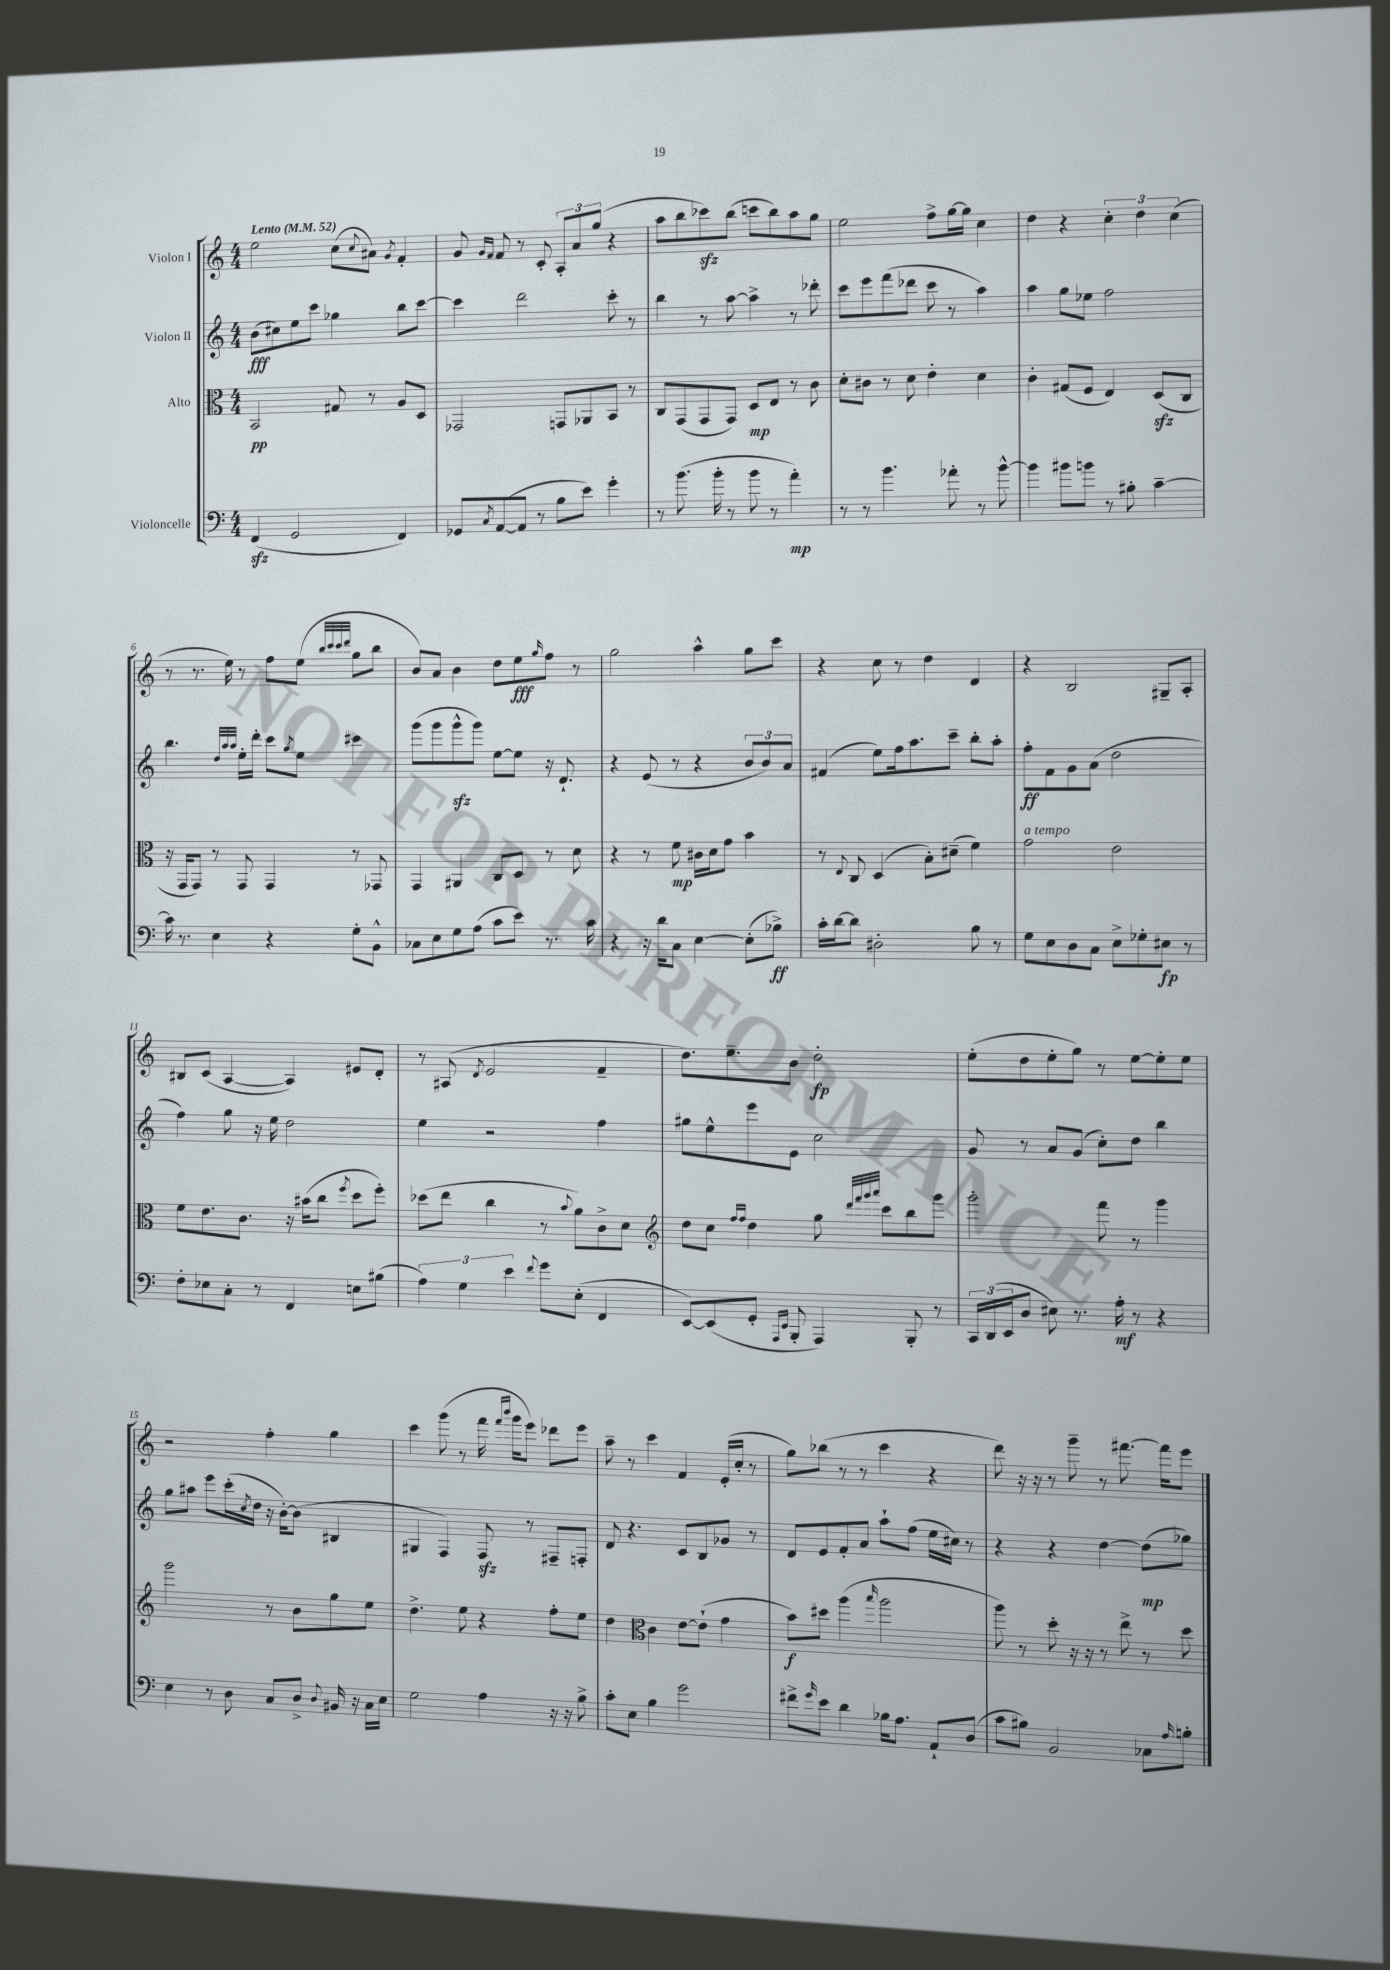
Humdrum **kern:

**kern	**dynam	**kern	**dynam	**kern	**dynam	**kern	**dynam
*part4	*part4	*part3	*part3	*part2	*part2	*part1	*part1
*staff4	*staff4	*staff3	*staff3	*staff2	*staff2	*staff1	*staff1
*I"Violoncelle	*	*I"Alto	*	*I"Violon II	*	*I"Violon I	*
*clefF4	*	*clefC3	*	*clefG2	*	*clefG2	*
*k[]	*	*k[]	*	*k[]	*	*k[]	*
*M4/4	*	*M4/4	*	*M4/4	*	*M4/4	*
*MM52	*	*MM52	*	*MM52	*	*MM52	*
=1	=1	=1	=1	=1	=1	=1	=1
!	!	!	!	!	!	!LO:TX:a:B:t=Lento	!
(4FFzz/	.	2BB/	pp	(8b\L	fff	2ee\	.
.	.	.	.	8cc#X\)	.	.	.
2GG/	.	.	.	8ee\	.	.	.
.	.	.	.	8ccc\J	.	.	.
.	.	8G#X/	.	4gg-X\	.	(8cc\L	.
.	.	.	.	.	.	8qqcc/	.
.	.	8r	.	.	.	8a#X\J)	.
.	.	.	.	.	.	8qg/	.
4FF/)	.	8A/L	.	8bb\L	.	4f'/	.
.	.	8D/J	.	[8ccc\J	.	.	.
=2	=2	=2	=2	=2	=2	=2	=2
8GG-X/L	.	2GG-X/	.	4ccc\]	.	8g/	.
.	.	.	.	.	.	16qqg/LL	.
8qC/	.	.	.	.	.	16qqf/JJ	.
([8AA/	.	.	.	.	.	8f/	.
8AA/J]	.	.	.	2ddd\	.	8r	.
8r	.	.	.	.	.	8c'/	.
8B\L	.	8GGn/L	.	.	.	12A'/L	.
.	.	.	.	.	.	12a/	.
8e\J)	.	8AA-X/	.	.	.	.	.
.	.	.	.	.	.	(12gg/J	.
4g'\	.	8BB/J	.	8ccc'\	.	4r	.
.	.	8r	.	8r	.	.	.
=3	=3	=3	=3	=3	=3	=3	=3
8r	.	8C/L	.	4bb\	.	8aa\L	.
(8.b\	.	(8GG/	.	.	.	8bb\	.
.	.	8GG/	.	8r	.	8ccc-Xzz\)	.
16b'\	.	.	.	.	.	.	.
8r	.	8GG/J)	.	[8aa\	.	(8bb\J	.
8b\	.	8D/L	mp	4aa^\]	.	8cccn\L	.
8r	.	8E/J	.	.	.	8bb\)	.
4a'\)	mp	8r	.	8r	.	8aa\	.
.	.	8c\	.	8ddd-X'\	.	8gg\J	.
=4	=4	=4	=4	=4	=4	=4	=4
8r	.	8d'\L	.	8ccc\L	.	2ee\	.
8r	.	8c#X\J	.	8eee\	.	.	.
4.b\	.	8r	.	(8fff\	.	.	.
.	.	8d\	.	8ddd-X\J	.	.	.
.	.	4e'\	.	8ccc\	.	8ff^\L	.
8a-X'\	.	.	.	8r	.	[16gg\L	.
.	.	.	.	.	.	16gg\JJ]	.
8r	.	4d\	.	4aa\)	.	4cc\	.
[8b^^\	.	.	.	.	.	.	.
=5	=5	=5	=5	=5	=5	=5	=5
4b\]	.	4c'\	.	4aa\	.	4dd\	.
8b#X\L	.	(8G#X/L	.	8gg\L	.	4r	.
8bn\J	.	8F/J	.	8ee-X\J	.	.	.
8r	.	4E/)	.	2ff\	.	6cc'\	.
8B#X'\	.	.	.	.	.	.	.
.	.	.	.	.	.	6dd\	.
[4c~\	.	(8Dzz/L	.	.	.	.	.
.	.	.	.	.	.	(6cc\	.
.	.	8C/J	.	.	.	.	.
!!LO:LB:g=z
=6	=6	=6	=6	=6	=6	=6	=6
16c\]	.	16r	.	4.bb\	.	8r	.
8.r	.	16GG/KL	.	.	.	.	.
.	.	8GG/J)	.	.	.	8.r	.
4E\	.	8r	.	.	.	.	.
.	.	.	.	.	.	16ee\)	.
.	.	.	.	32qqdd/LLL	.	.	.
.	.	.	.	32qqaa/	.	.	.
.	.	.	.	32qqaa/JJJ	.	.	.
.	.	8GG/	.	16ee'\LL	.	8r	.
.	.	.	.	16ddd'\JJ	.	.	.
4r	.	4GG/	.	8ccc\L	.	8ff\L	.
.	.	.	.	8qgg/	.	.	.
.	.	.	.	8ee\J	.	(8ee\J	.
.	.	.	.	.	.	32qqbb/LLL	.
.	.	.	.	.	.	32qqccc/	.
.	.	.	.	.	.	32qqccc/	.
.	.	.	.	.	.	32qqddd/JJJ	.
8G'\L	.	8r	.	4ccc#X\	.	8gg\L	.
8BB^^\J	.	8GG-X/	.	.	.	8bb\J	.
=7	=7	=7	=7	=7	=7	=7	=7
8C-X\L	.	4GG/	.	(8ggg\L	.	8b/L)	.
8E\	.	.	.	8ggg\	.	8a/J	.
8G\	.	4AA#X/	.	8gggzz^^\	.	4b\	.
(8A\J	.	.	.	8ggg\J)	.	.	.
8c\L	.	8C/L	.	[8ee\L	.	8dd\L	.
8e\J)	.	8D/J	.	8ee\J]	.	8ee\	fff
.	.	.	.	.	.	16qqgg/	.
8.r	.	8r	.	16r	.	8ff\J	.
.	.	.	.	8.d`/	.	.	.
.	.	8d\	.	.	.	8r	.
16c\	.	.	.	.	.	.	.
=8	=8	=8	=8	=8	=8	=8	=8
4r	.	4r	.	4r	.	2gg\	.
16r	.	8r	.	(8e/	.	.	.
16d\KL	.	.	.	.	.	.	.
8C\J	.	8f\	mp	8r	.	.	.
[4E\	.	16c#X\LL	.	4r	.	4aa^^\	.
.	.	16d\J	.	.	.	.	.
.	.	8g\J	.	.	.	.	.
(8E'\L]	.	4b\	.	12b/L	.	8gg\L	.
.	.	.	.	12b/)	.	.	.
8B-X^\J)	ff	.	.	.	.	8ccc\J	.
.	.	.	.	12a/J	.	.	.
=9	=9	=9	=9	=9	=9	=9	=9
16c'\LL	.	8r	.	(4f#X/	.	4r	.
[16d\J	.	.	.	.	.	.	.
.	.	8qqE/	.	.	.	.	.
8d\J]	.	8C/	.	.	.	.	.
2D#X'\	.	(4D/	.	8ee\L)	.	8cc\	.
.	.	.	.	16ff\k	.	8r	.
.	.	.	.	8.aa\	.	.	.
.	.	8B'\L)	.	.	.	4dd\	.
.	.	(8d#X~\J	.	8ccc~\J	.	.	.
8B\	.	4f\)	.	8bb'\L	.	4d/	.
8r	.	.	.	8aa'\J	.	.	.
=10	=10	=10	=10	=10	=10	=10	=10
!	!	!LO:TX:a:i:t=a tempo	!	!	!	!	!
8G\L	.	2g\	.	8ff'\L	ff	4r	.
8E\	.	.	.	8f\	.	.	.
8D\	.	.	.	8g\	.	2B/	.
8C\J	.	.	.	(8a\J	.	.	.
8E^\L	.	2e\	.	2dd\	.	.	.
8G-X'\	.	.	.	.	.	.	.
8E#X\J	fp	.	.	.	.	8G#X~/L	.
8r	.	.	.	.	.	8A'/J	.
!!LO:LB:g=z
=11	=11	=11	=11	=11	=11	=11	=11
8F'\L	.	8f\L	.	4ff\)	.	8B#X/L	.
8E-X\	.	8.e\	.	.	.	(8c/J	.
8C'\J	.	.	.	8gg\	.	[4A/	.
.	.	8.c\J	.	.	.	.	.
8r	.	.	.	16r	.	.	.
.	.	.	.	16ee\	.	.	.
4FF/	.	16r	.	2dd\	.	4A/])	.
.	.	(16b#X\KL	.	.	.	.	.
.	.	8cc\J	.	.	.	.	.
.	.	8qff/	.	.	.	.	.
8En\L	.	8dd\L	.	.	.	8e#X/L	.
(8B#X\J	.	8ff'\J)	.	.	.	8d'/J	.
=12	=12	=12	=12	=12	=12	=12	=12
6A\)	.	(8dd-X\L	.	4ee\	.	8r	.
.	.	8ee\J	.	.	.	(8A#X/	.
6G\	.	.	.	.	.	.	.
.	.	.	.	.	.	8qd/	.
.	.	4cc\	.	2r	.	2e/	.
6e\	.	.	.	.	.	.	.
8qqf/	.	.	.	.	.	.	.
8g\L	.	8r	.	.	.	.	.
.	.	8qqb/	.	.	.	.	.
(8E'\J	.	8a\L)	.	.	.	.	.
4FF/	.	8c^\	.	4ff\	.	4f~/	.
.	.	8d\J	.	.	.	.	.
=13	=13	=13	=13	=13	=13	=13	=13
*	*	*clefG2	*	*	*	*	*
[8EE/L)	.	8dd\L	.	8gg#X\L	.	8.dd\L)	.
(8EE/]	.	8cc\J	.	8ee^^\	.	.	.
.	.	.	.	.	.	8.ee~\	.
.	.	16qqff/LL	.	.	.	.	.
.	.	16qqff/JJ	.	.	.	.	.
8GG'/J	.	4dd\	.	8eee\	.	.	.
16qqAAA/LL	.	.	.	.	.	.	.
16qqEE/JJ	.	.	.	.	.	.	.
8BBB'/	.	.	.	8e\J	.	8b\J	.
4AAA/)	.	8gg\	.	2cc\	.	2dd'\	fp
.	.	32qqddd/LLL	.	.	.	.	.
.	.	32qqfff/	.	.	.	.	.
.	.	32qqggg/	.	.	.	.	.
.	.	32qqaaa/JJJ	.	.	.	.	.
.	.	8ccc\L	.	.	.	.	.
8BBB'/	.	8bb\	.	.	.	.	.
8r	.	8ggg\J	.	.	.	.	.
=14	=14	=14	=14	=14	=14	=14	=14
24CC/LL	.	2ggg'\	.	8g/	.	(8ee'\L	.
(24DD/	.	.	.	.	.	.	.
24EE/J	.	.	.	.	.	.	.
8D/J	.	.	.	8r	.	8dd\	.
8E#X\)	.	.	.	8a/L	.	8ee'\	.
8.r	.	.	.	(8g/J	.	8gg\J)	.
.	.	8fff\	.	8cc'\L)	.	8r	.
16A'\	mf	.	.	.	.	.	.
8r	.	8r	.	8dd\J	.	[8ee\L	.
4r	.	4ggg\	.	4bb\	.	8ee'\]	.
.	.	.	.	.	.	8ee\J	.
!!LO:LB:g=z
=15	=15	=15	=15	=15	=15	=15	=15
4E\	.	2ggg\	.	8gg\L	.	2r	.
.	.	.	.	8aa#X\J	.	.	.
8r	.	.	.	8eee\L	.	.	.
8D\	.	.	.	(16ccc'\L	.	.	.
.	.	.	.	8qcc/	.	.	.
.	.	.	.	16dd\JJ	.	.	.
8C/L	.	8r	.	16r	.	4ff'\	.
.	.	.	.	[16b'\KL)	.	.	.
8D^/J	.	8b\L	.	(8b\J]	.	.	.
8qqD/	.	.	.	.	.	.	.
16BB#X/	.	8gg\	.	4B#X/	.	4gg\	.
16r	.	.	.	.	.	.	.
16C\LL	.	8ee\J	.	.	.	.	.
16E\JJ	.	.	.	.	.	.	.
=16	=16	=16	=16	=16	=16	=16	=16
2G\	.	4.dd^\	.	4G#X/	.	4ccc\	.
.	.	.	.	4F/)	.	(8ggg\	.
.	.	8ee\	.	.	.	8r	.
4A\	.	4r	.	8Fzz/	.	16fff\	.
.	.	.	.	.	.	16qqfff/LL	.
.	.	.	.	.	.	16qqbbb/JJ	.
.	.	.	.	.	.	16ggg\KL	.
.	.	.	.	8r	.	8eee\J)	.
16r	.	8ff'\L	.	8F#X~/L	.	8ddd-X\L	.
16r	.	.	.	.	.	.	.
8B^\	.	8ee\J	.	8Fn'/J	.	8eee\J	.
=17	=17	=17	=17	=17	=17	=17	=17
8c'\L	.	4dd\	.	8d/	.	8aa~\	.
8E\J	.	.	.	4.r	.	8r	.
*	*	*clefC3	*	*	*	*	*
4B\	.	4c\	.	.	.	4ccc\	.
2g\	.	[8e\L	.	8c/L	.	4f/	.
.	.	(8e`\J]	.	8B/	.	.	.
.	.	4g\	.	8g-X/J	.	(16e'/LL	.
.	.	.	.	.	.	16cc'/JJ	.
.	.	.	.	8r	.	8r	.
=18	=18	=18	=18	=18	=18	=18	=18
8f#X^\L	.	8b\L)	f	8d/L	.	8gg\L)	.
16qqg/	.	.	.	.	.	.	.
8e\J	.	8dd#X\J	.	8e/	.	(8bb-X\J	.
4d\	.	(4aa\	.	8f'/	.	8r	.
.	.	.	.	8a/J	.	8r	.
.	.	16qqbb/	.	.	.	.	.
16B-X\KL	.	2aa\	.	8aa`\L	.	4ccc\	.
8.A\J	.	.	.	.	.	.	.
.	.	.	.	(8ff\J	.	.	.
8AA`/L	.	.	.	16ee\LL	.	4r	.
.	.	.	.	16cc#X\JJ)	.	.	.
(8D/J	.	.	.	8r	.	.	.
=19	=19	=19	=19	=19	=19	=19	=19
8c\L	.	8aa\)	.	4r	.	8ddd\)	.
8B#X\J)	.	8r	.	.	.	16r	.
.	.	.	.	.	.	16r	.
2BB/	.	8dd'\	.	4r	.	8r	.
.	.	16r	.	.	.	8ggg~\	.
.	.	16r	.	.	.	.	.
.	.	8r	.	[4dd\	.	8r	.
.	.	8ee^\	.	.	.	[8.fff#X\	.
8C-X\L	.	8r	.	(8dd\L]	mp	.	.
.	.	.	.	.	.	16fff#\KL]	.
16qqA/	.	.	.	.	.	.	.
8Bn'\J	.	8dd\	.	8gg-X\J)	.	8eee\J	.
==	==	==	==	==	==	==	==
*-	*-	*-	*-	*-	*-	*-	*-
